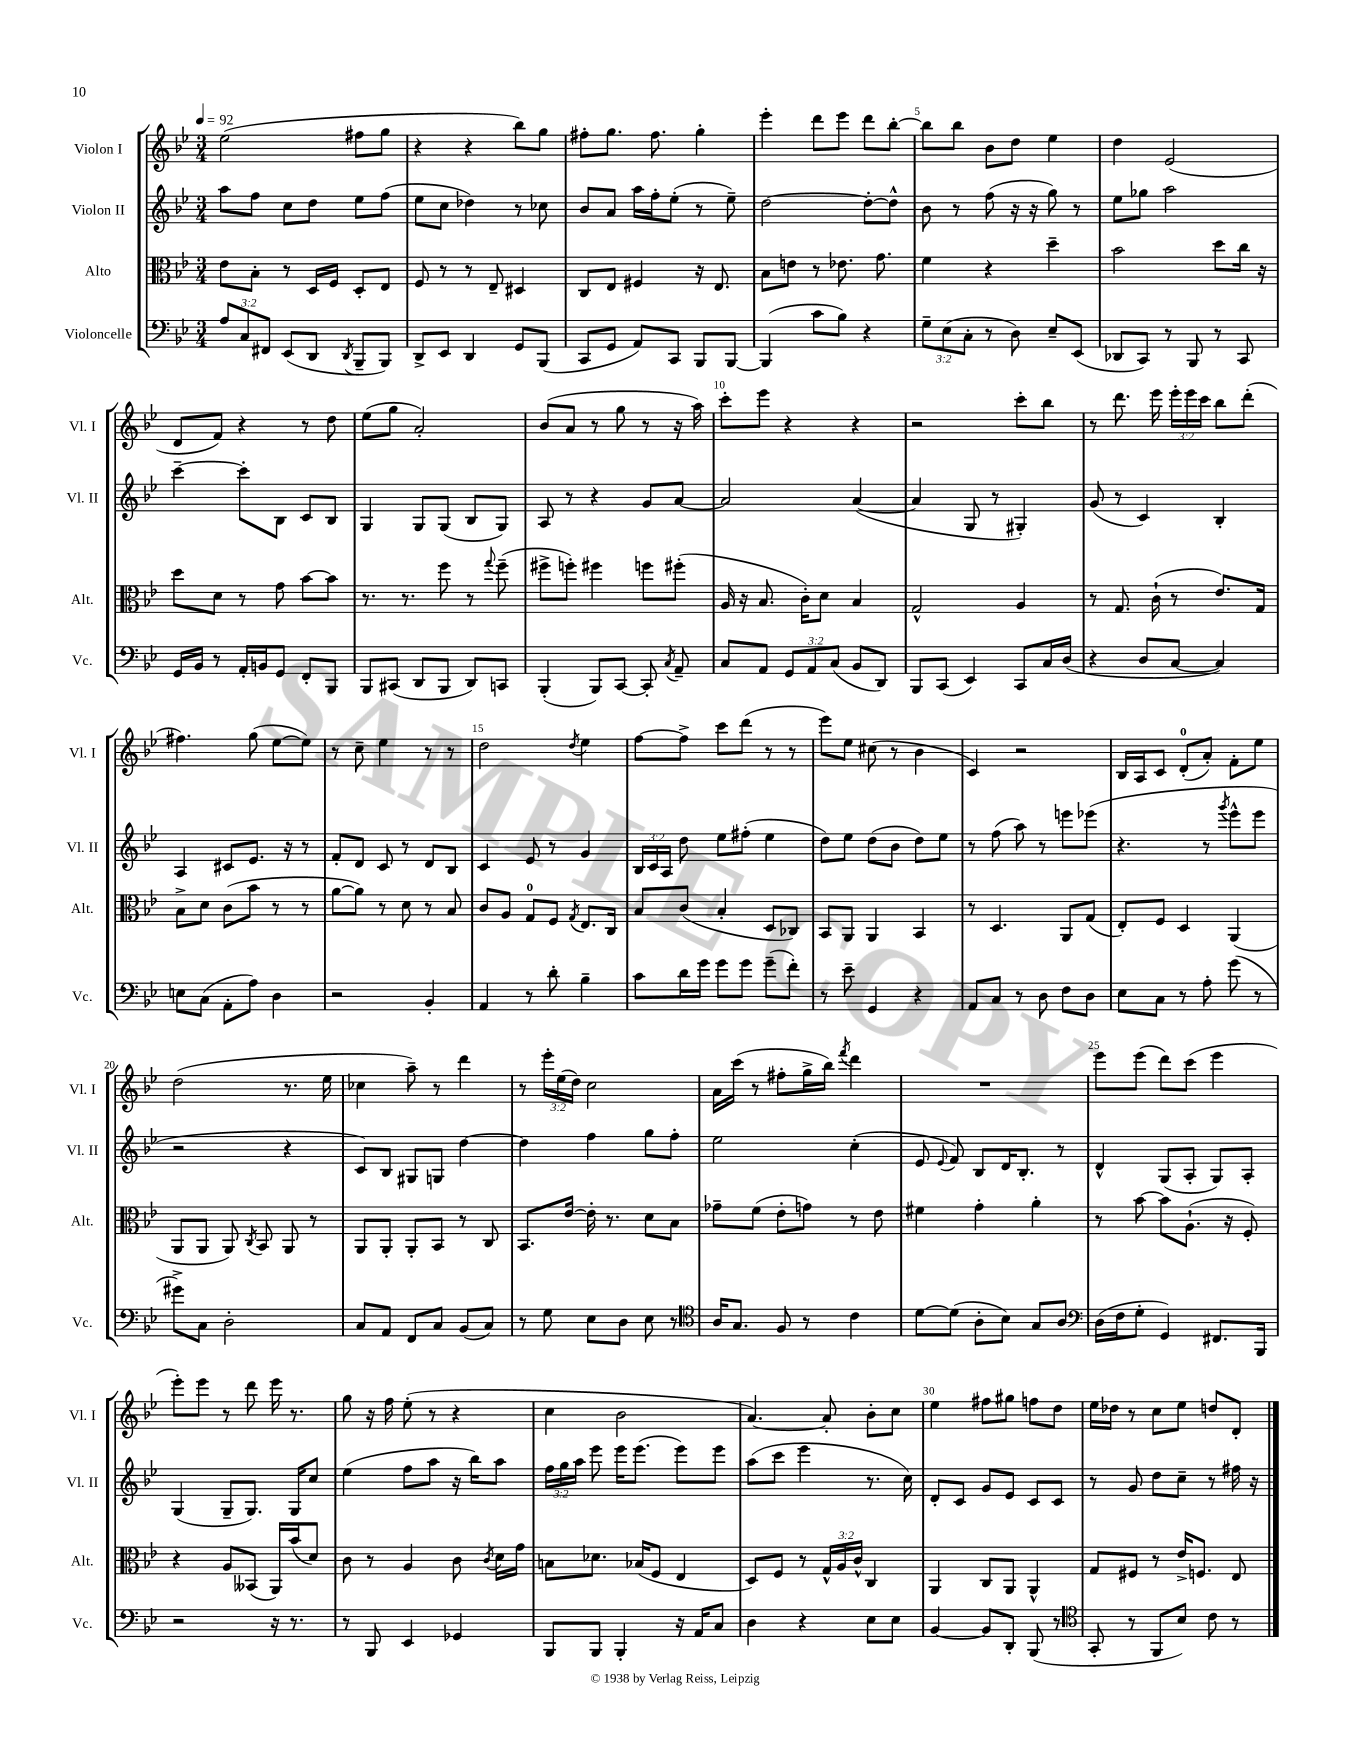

**kern	**kern	**kern	**kern
*staff4	*staff3	*staff2	*staff1
*clefF4	*clefC3	*clefG2	*clefG2
*k[b-e-]	*k[b-e-]	*k[b-e-]	*k[b-e-]
*M3/4	*M3/4	*M3/4	*M3/4
*MM92	*MM92	*MM92	*MM92
12A	8e-	8aa	(2ee-
12C	.	.	.
.	8B-'	8ff	.
12FF#	.	.	.
(8EE-	8r	8cc	.
8DD	16D	8dd	.
.	16F	.	.
8qDD	.	.	.
8BBB-~	8D'	8ee-	8ff#
8BBB-)	8E-	(8ff	8gg
=	=	=	=
8DD^	8F	8ee-	4r
8EE-	8r	8cc	.
4DD	8r	4dd-)	4r
.	8E-~	.	.
8GG	4D#	8r	8bb-)
(8BBB-	.	8cc-	8gg
=	=	=	=
8CC	8C	8b-	8ff#'
8GG	8E-	8a	8.gg
8AA)	4F#	16aa	.
.	.	16ff'	8.ff#
8CC	.	(8ee-'	.
8BBB-	16r	8r	4gg'
.	8.E-	.	.
[8BBB-	.	8ee-~)	.
=	=	=	=
(4BBB-]	8B-	[2dd	4eee-'
.	8e	.	.
8c	8r	.	8ddd
8B-)	8.e-	.	8eee-
4r	.	8dd'_	8ddd
.	8.g	.	.
.	.	8dd^^]	[8bb-'
=	=	=	=
12G~	4f	8b-	8bb-]
(12E-	.	.	.
.	.	8r	8bb-
12C'	.	.	.
8r	4r	(8ff	8b-
8D)	.	16r	8dd
.	.	16r	.
8E-~	4dd~	8gg)	4ee-
(8EE-	.	8r	.
=	=	=	=
8DD-	2b-	8ee-	4dd
8CC)	.	8gg-	.
8r	.	2aa	(2e-
8BBB-	.	.	.
8r	8dd	.	.
8CC	16cc	.	.
.	16r	.	.
=	=	=	=
16GG	8dd	[4ccc~	8d
16BB-	.	.	.
8r	8d	.	8f)
16AA'	8r	8ccc']	4r
16BB	.	.	.
8GG	8g	8B-	.
8FF'	[8b-	8c	8r
8BBB-	8b-]	8B-	8dd
=	=	=	=
8BBB-	8.r	4G	(8ee-
(8CC#	.	.	8gg
.	8.r	.	.
8DD	.	8G	2a')
8BBB-	8ff	(8G	.
8DD)	8r	8B-	.
.	8qqgg	.	.
8CC	(8ff~	8G)	.
=	=	=	=
(4BBB-'	8ff#^	8A	(8b-
.	8ff')	8r	8a
8BBB-)	4ff#	4r	8r
[8CC	.	.	8gg
8CC']	8ff	8g	8r
8qC	.	.	.
8AA~	(8ff#'	[8a	16r
.	.	.	16aa)
=	=	=	=
8C	16A	2a]	8ccc'
.	16r	.	.
8AA	8.B-	.	8eee-
12GG	.	.	4r
.	16c')	.	.
12AA	.	.	.
.	8d	.	.
(12C	.	.	.
8BB-	4B-	([4a	4r
8DD)	.	.	.
=	=	=	=
8BBB-	2G^^	4a]	2r
(8CC	.	.	.
4EE-)	.	8G	.
.	.	8r	.
8CC	4A	4G#')	8ccc'
16C	.	.	8bb-
(16D	.	.	.
=	=	=	=
4r	8r	(8g	8r
.	8.G	8r	8.ddd
8D	.	4c)	.
.	(16c`	.	16eee-
[8C	8r	.	24eee-'
.	.	.	24eee-
.	.	.	24ccc
4C])	8.e-)	4B-'	8bb-
.	.	.	(8ddd'
.	16G	.	.
=	=	=	=
8E	8B-^	4A	4.ff#)
(8C	8d	.	.
8AA'	(8c	8c#	.
8A)	8b-	8.e-	(8gg
4D	8r	.	[8ee-
.	.	16r	.
.	8r	8r	8ee-])
=	=	=	=
2r	[8a	8f'	8r
.	8a])	8d	8cc~
.	8r	8c	4ee-
.	8d	8r	.
4BB-'	8r	8d	8r
.	8B-	8B-	8r
=	=	=	=
4AA	8c	4c	2dd
.	8A	.	.
8r	8G	8e-	.
8d'	8F	8r	.
.	8qG	.	8qdd
4B-~	8.E-	4g	4ee-
.	16C	.	.
=	=	=	=
8c	8B-	24B-	[8ff
.	.	24c	.
.	.	24A	.
16d	(8c	8dd	8ff^]
16g	.	.	.
8g	4B-'	8ee-	8ccc
8g	.	(8ff#'	(8ddd
(8g~	8D	4ee-	8r
8f')	8C-)	.	8r
=	=	=	=
8r	8BB-	8dd)	8eee-)
8e-~	8AA	8ee-	8ee-
4GG	4AA	(8dd	(8cc#
.	.	8b-	8r
4r	4BB-	8dd)	4b-
.	.	8ee-	.
=	=	=	=
8AA	8r	8r	4c)
8C	4.D	(8ff	.
8r	.	8aa)	2r
8D	.	8r	.
8F	8AA	8eee	.
8D	(8G	(8eee-	.
=	=	=	=
8E-	8E-')	4.r	16B-
.	.	.	16A
8C	8F	.	8c
8r	4D	.	(8d'
8A'	.	8r	8a')
.	.	8qggg	.
(8g	(4AA	8eee-^^	8f'
8r	.	8eee-	8ee-
=	=	=	=
8g#^)	8AA	2r	(2dd
8C	8AA	.	.
2D'	8AA)	.	.
.	8qC	.	.
.	8BB-	.	.
.	8AA	4r	8.r
.	8r	.	.
.	.	.	16ee-
=	=	=	=
8C	8AA	8c)	4cc-
8AA	8AA'	8B-	.
8FF	8AA'	8G#	8aa~)
8C	8BB-	8G	8r
(8BB-	8r	[4dd	4ddd
8C)	8C	.	.
=	=	=	=
8r	8.BB-	4dd]	8r
8G	.	.	24eee-'
.	.	.	(24ee-
.	[16e-	.	.
.	.	.	24dd)
8E-	16e-']	4ff	2cc
.	8.r	.	.
8D	.	.	.
8E-	8d	8gg	.
8r	8B-	8ff'	.
=	=	=	=
*clefC4	*	*	*
16A	8g-~	2ee-	16a
8.G	.	.	(16ccc
.	(8f	.	8r
8F	8e-'	.	8ff#'
8r	8g)	.	16gg^
.	.	.	16bb-)
.	.	.	8qfff
4c	8r	(4cc'	4ddd
.	8e-	.	.
=	=	=	=
[8d	4f#	8e-	2.r
.	.	8qqe-	.
(8d]	.	8f)	.
8A'	4g'	8B-	.
8B-)	.	16d	.
.	.	8.B-'	.
8G	4a'	.	.
8A	.	8r	.
=	=	=	=
*clefF4	*	*	*
(16D	8r	4d^^	8eee-
16F	.	.	.
8G'	[8b-	.	(8eee-
4GG)	8b-]	(8G	8ddd)
.	(8.A`	8A'	(8ccc
8.FF#	.	8G)	4eee-
.	16r	.	.
.	8F')	8A'	.
16BBB-	.	.	.
=	=	=	=
2r	4r	(4G	8eee-')
.	.	.	8eee-
.	8A	8G~	8r
.	(8BB--	8.G)	8ddd
16r	16AA)	.	16eee-
8.r	(16b-	16G	8.r
.	8d)	8cc	.
=	=	=	=
8r	8c	(4ee-	8gg
8BBB-	8r	.	16r
.	.	.	16ff
4EE-	4A	8ff	(8ee-'
.	.	8aa	8r
4GG-	8c	16r	4r
.	.	16bb-)	.
.	8qc	.	.
.	16d	8aa	.
.	16g	.	.
=	=	=	=
8BBB-	8B	24ff	4cc
.	.	24gg	.
.	.	24aa	.
8BBB-	8.d-	8eee-	.
4BBB-'	.	16eee-	2b-
.	(16B-	(8.eee-	.
.	8F	.	.
16r	4E-	8eee-)	.
16AA	.	.	.
8C	.	8eee-	.
=	=	=	=
4D	8D)	(8aa	[4.a)
.	8F	8ccc	.
4r	8r	4eee-	.
.	24G^^	.	8a']
.	24A	.	.
.	24c^^	.	.
8E-	4C	8.r	8b-'
8E-	.	.	8cc
.	.	16cc)	.
=	=	=	=
[4BB-	4AA	8d'	4ee-
.	.	8c	.
8BB-]	8C	8g	8ff#
8DD'	8AA	8e-	8gg#
(8BBB-	4AA^^	8c	8ff
8r	.	8c	8dd
=	=	=	=
*clefC4	*	*	*
8GG'	8G	8r	16ee-
.	.	.	16dd-
8r	8F#	8g	8r
8FF	8r	8dd	8cc
8B-)	16e-^	8cc~	8ee-
.	8.F	.	.
8c	.	8r	8dd
8r	8E-	16ff#	8d'
.	.	16r	.
==	==	==	==
*-	*-	*-	*-
